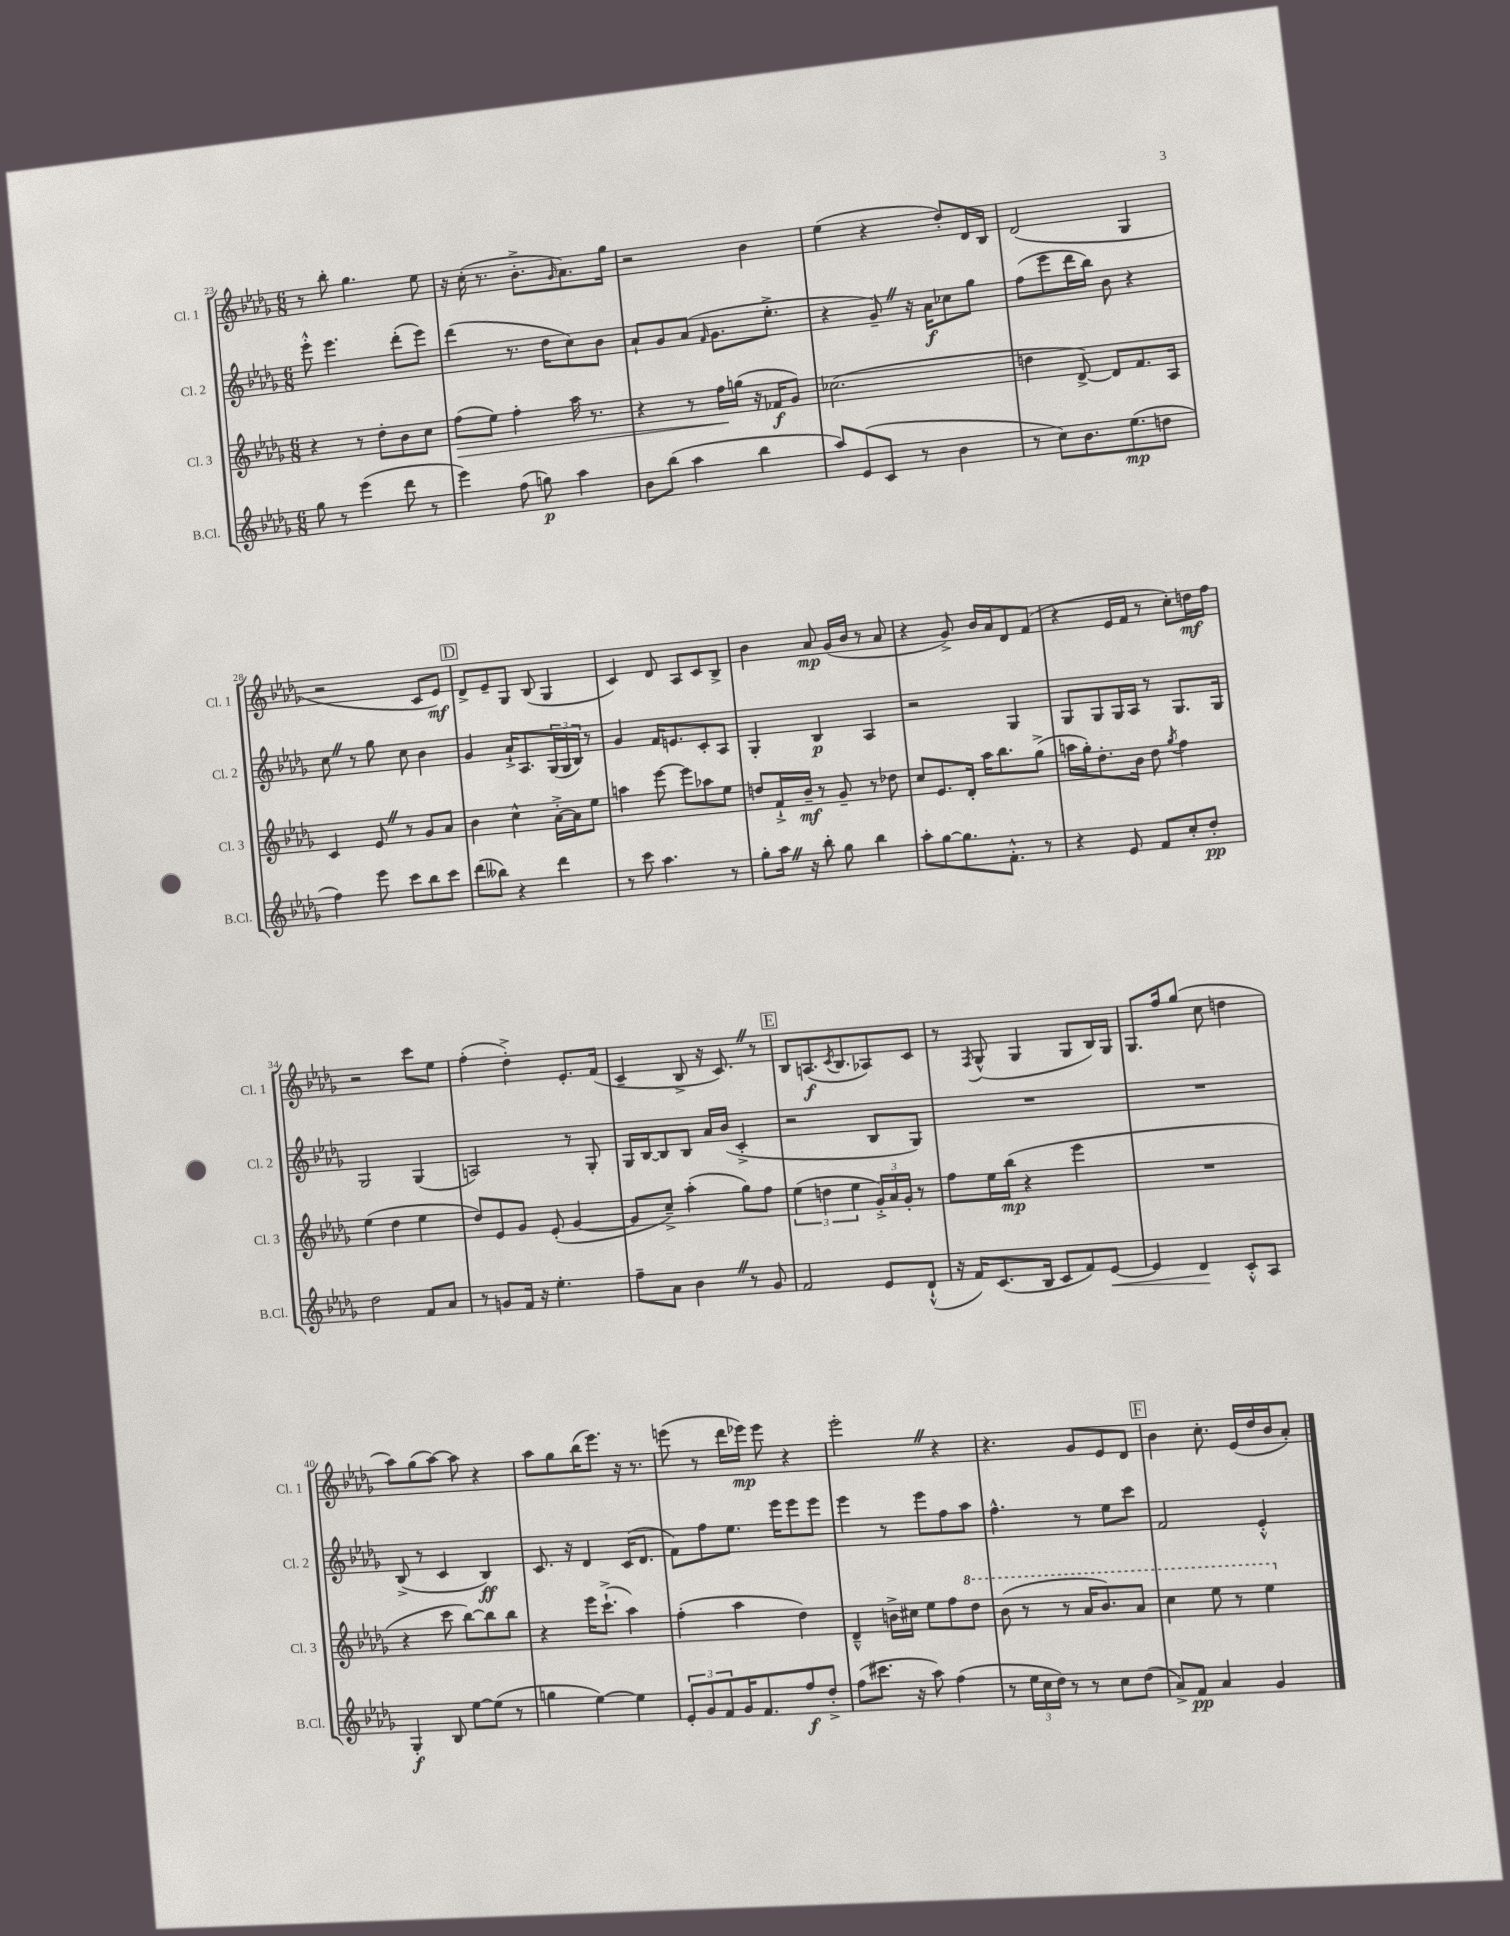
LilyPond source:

<<
\new StaffGroup <<
\new Staff = "s0" \with { instrumentName = "Cl. 1" shortInstrumentName = "Cl. 1" } {
    \clef treble \key des \major \numericTimeSignature \time 6/8
    r8 bes''8-. ges''4. ees''8 |
    r16 c''16-.( r8. bes'8.-.-> \grace { ges'16 } aes'8.) ges''16 |
    r2 bes'4 |
    ees''4( r4 des''8-.) des'16 bes16 |
    des'2( ges4 |
    r2 c'8 ees'8\mf) |
    \mark \markup { \box "D" } des'8-> ees'8-- ges8 bes8( ges4 |
    c'4) des'8 aes8 c'8 bes8-> |
    bes'4 aes'8\mp ges'16( bes'16 r8 aes'8 |
    r4 ges'8->) bes'16 aes'16 des'8 f'8( |
    r4 ees'16 f'16 r8 c''8-.) d''16\mf f''16 |
    r2 c'''8 ees''8 |
    f''4-.( des''4-.->) ees'8.-. f'16( |
    c'4-- bes8-> r16 c'8.) \once \override BreathingSign.text = \markup { \musicglyph "scripts.caesura.straight" } \breathe r8 |
    \mark \markup { \box "E" } bes8 a8.\f( \acciaccatura { c'8 } bes8. aes8) c'8 |
    r8 \acciaccatura { f8 } ges8-^( ges4 ges8 bes16) ges16 |
    ges8. f''16 ges''8( c''8 d''4 |
    aes''8) ges''8( aes''8~) aes''8 r4 |
    aes''8 ges''8 bes''16( ees'''8.) r16 r8. |
    e'''8( r8 des'''16 ees'''16\mp) ees'''8 r4 |
    ees'''2-. \once \override BreathingSign.text = \markup { \musicglyph "scripts.caesura.straight" } \breathe r4 |
    r4. ges'8 ees'8 des'8 |
    \mark \markup { \box "F" } bes'4 c''8.-. ees'16( des''16 bes'16 aes'8-.) \bar "|." |
}
\new Staff = "s1" \with { instrumentName = "Cl. 2" shortInstrumentName = "Cl. 2" } {
    \clef treble \key des \major \numericTimeSignature \time 6/8
    ees'''8-.-^ ees'''4. des'''8-.( ees'''8) |
    des'''4( r8. des''16 c''8) bes'8 |
    aes'8-! ges'8 aes'8( \grace { f'16 } ges'8. ees''8.-.-> |
    r4 ges'8--) \once \override BreathingSign.text = \markup { \musicglyph "scripts.caesura.straight" } \breathe r16 aes'16\f ces''8 ges''8 |
    f''8( ees'''8 des'''16 bes''16) bes'8 r4 |
    c''8 \once \override BreathingSign.text = \markup { \musicglyph "scripts.caesura.straight" } \breathe r8 ges''8 c''8 bes'4 |
    \mark \markup { \box "D" } ges'4 aes'16-!-> aes8. \tuplet 3/2 { ges16( ges16 bes16) } r8 |
    ges'4 f'16 e'8. c'8-. aes8 |
    ges4-. bes4\p aes4 |
    r2 ges4 |
    ges8 ges8 ges16 aes16 r8 ges8. ges16 |
    ges2 ges4( |
    a2) r8 ges8-. |
    ges16 bes16~ bes8 bes8 aes'16 bes'16( c'4-.-> |
    \mark \markup { \box "E" } r2 bes8 ges8) |
    R2. |
    R2. |
    bes8->( r8 c'4 bes4\ff) |
    c'8. r16 des'4 c'16( des'8. |
    f'8) f''8 ees''8. ees'''16 ees'''8 ees'''8 |
    ees'''4 r8 ees'''8 f''8 aes''8 |
    f''4.-^ r8 ees''8 c'''8 |
    \mark \markup { \box "F" } f'2 ees'4-.-^ \bar "|." |
}
\new Staff = "s2" \with { instrumentName = "Cl. 3" shortInstrumentName = "Cl. 3" } {
    \clef treble \key des \major \numericTimeSignature \time 6/8
    r4 r8 des''8-. bes'8 c''8 |
    f''8\>( ees''8) f''4-. aes''16 r8. |
    r4 r8 f''16\! g''16( r16 fes'16\f ges'8) |
    ces''2.( |
    d''4 des'8~->) des'8 f'8. aes16 |
    c'4 ees'8 \once \override BreathingSign.text = \markup { \musicglyph "scripts.caesura.straight" } \breathe r8 ges'8 aes'8 |
    \mark \markup { \box "D" } bes'4 c''4-^ aes'16~-.-> aes'16 ees''8 |
    a''4 ees'''8~ ees'''8 aes''8 ees''8 |
    d''8 f'16-!-> bes'16--\mf r8 ges'8-- r8 des''8 |
    c''8 ees'8. des'16-. aes''16 bes''8. ges''8->( |
    a''16 ges''16-.) des''8.-. bes'16 des''8 \acciaccatura { ges''8 } f''4 |
    ees''4( des''4 ees''4 |
    des''8) ees'8 ges'8 ees'8-.( ges'4~ |
    ges'8 c''8--->) aes''4-.( ges''8) f''8 |
    \mark \markup { \box "E" } \tuplet 3/2 { ees''4( d''4 ees''4 } \tuplet 3/2 { ges'16-.->) aes'16 ges'16-. } r8 |
    f''8 ees''16 bes''16\mp( r4 ees'''4 |
    R2. |
    r4 c'''8 bes''8~) bes''8 bes''8 |
    r4 ees'''16 c'''8.-!->( aes''4) |
    f''4-.( aes''4 des''4) |
    des'4---^ b'16-> cis''16 ees''8 f''8 \ottava #1 des'''8 |
    bes''8( r8 r8 aes''16 bes''8.) aes''8 |
    \mark \markup { \box "F" } c'''4 ees'''8 r8 ees'''4 \ottava #0 \bar "|." |
}
\new Staff = "s3" \with { instrumentName = "B.Cl." shortInstrumentName = "B.Cl." } {
    \clef treble \key des \major \numericTimeSignature \time 6/8
    ges''8 r8 ees'''4( des'''8 r8 |
    ees'''4) f''8( g''8\p) aes''4 |
    bes'8 bes''8( aes''4 bes''4 |
    aes''8) ees'8( c'8 r8 bes'4 |
    r8 c''8) bes'8. ees''8.\mp( d''8 |
    f''4) ees'''8 c'''8 bes''8 c'''8 |
    \mark \markup { \box "D" } des'''8( beses''8) r4 des'''4 |
    r8 c'''8 aes''4. r8 |
    ges''8-. aes''16 \once \override BreathingSign.text = \markup { \musicglyph "scripts.caesura.straight" } \breathe r16 bes''8-. ges''8 bes''4 |
    aes''8-. ges''8~ ges''8. f'8.-.-^ r8 |
    r4 ees'8 f'8 c''8-. des''8-.\pp |
    des''2 f'8 aes'8 |
    r8 g'8 f'16 r16 ees''4.-. |
    f''8-- aes'8 bes'4 \once \override BreathingSign.text = \markup { \musicglyph "scripts.caesura.straight" } \breathe r8 ges'8 |
    \mark \markup { \box "E" } f'2 ees'8 des'8-!-^( |
    r16 f'16) c'8.( bes16 c'8 f'8) ees'8~\< |
    ees'4 des'4\! c'8-.-^ aes8 |
    ges4-.\f bes8 ees''8~ ees''8( r8 |
    g''4 ees''4~) ees''4 |
    \tuplet 3/2 { ees'8-. ges'8 f'8 } ges'16 f'8. f''8\f des''8-.-> |
    f''8( cis'''8. r16 aes''8) f''4( |
    r8 \tuplet 3/2 { ees''16 c''16 des''16) } r8 r8 c''8 des''8( |
    \mark \markup { \box "F" } aes'8->) f'8\pp aes'4 ges'4 \bar "|." |
}
>>
>>
\layout { \context { \Score currentBarNumber = #23 } }
